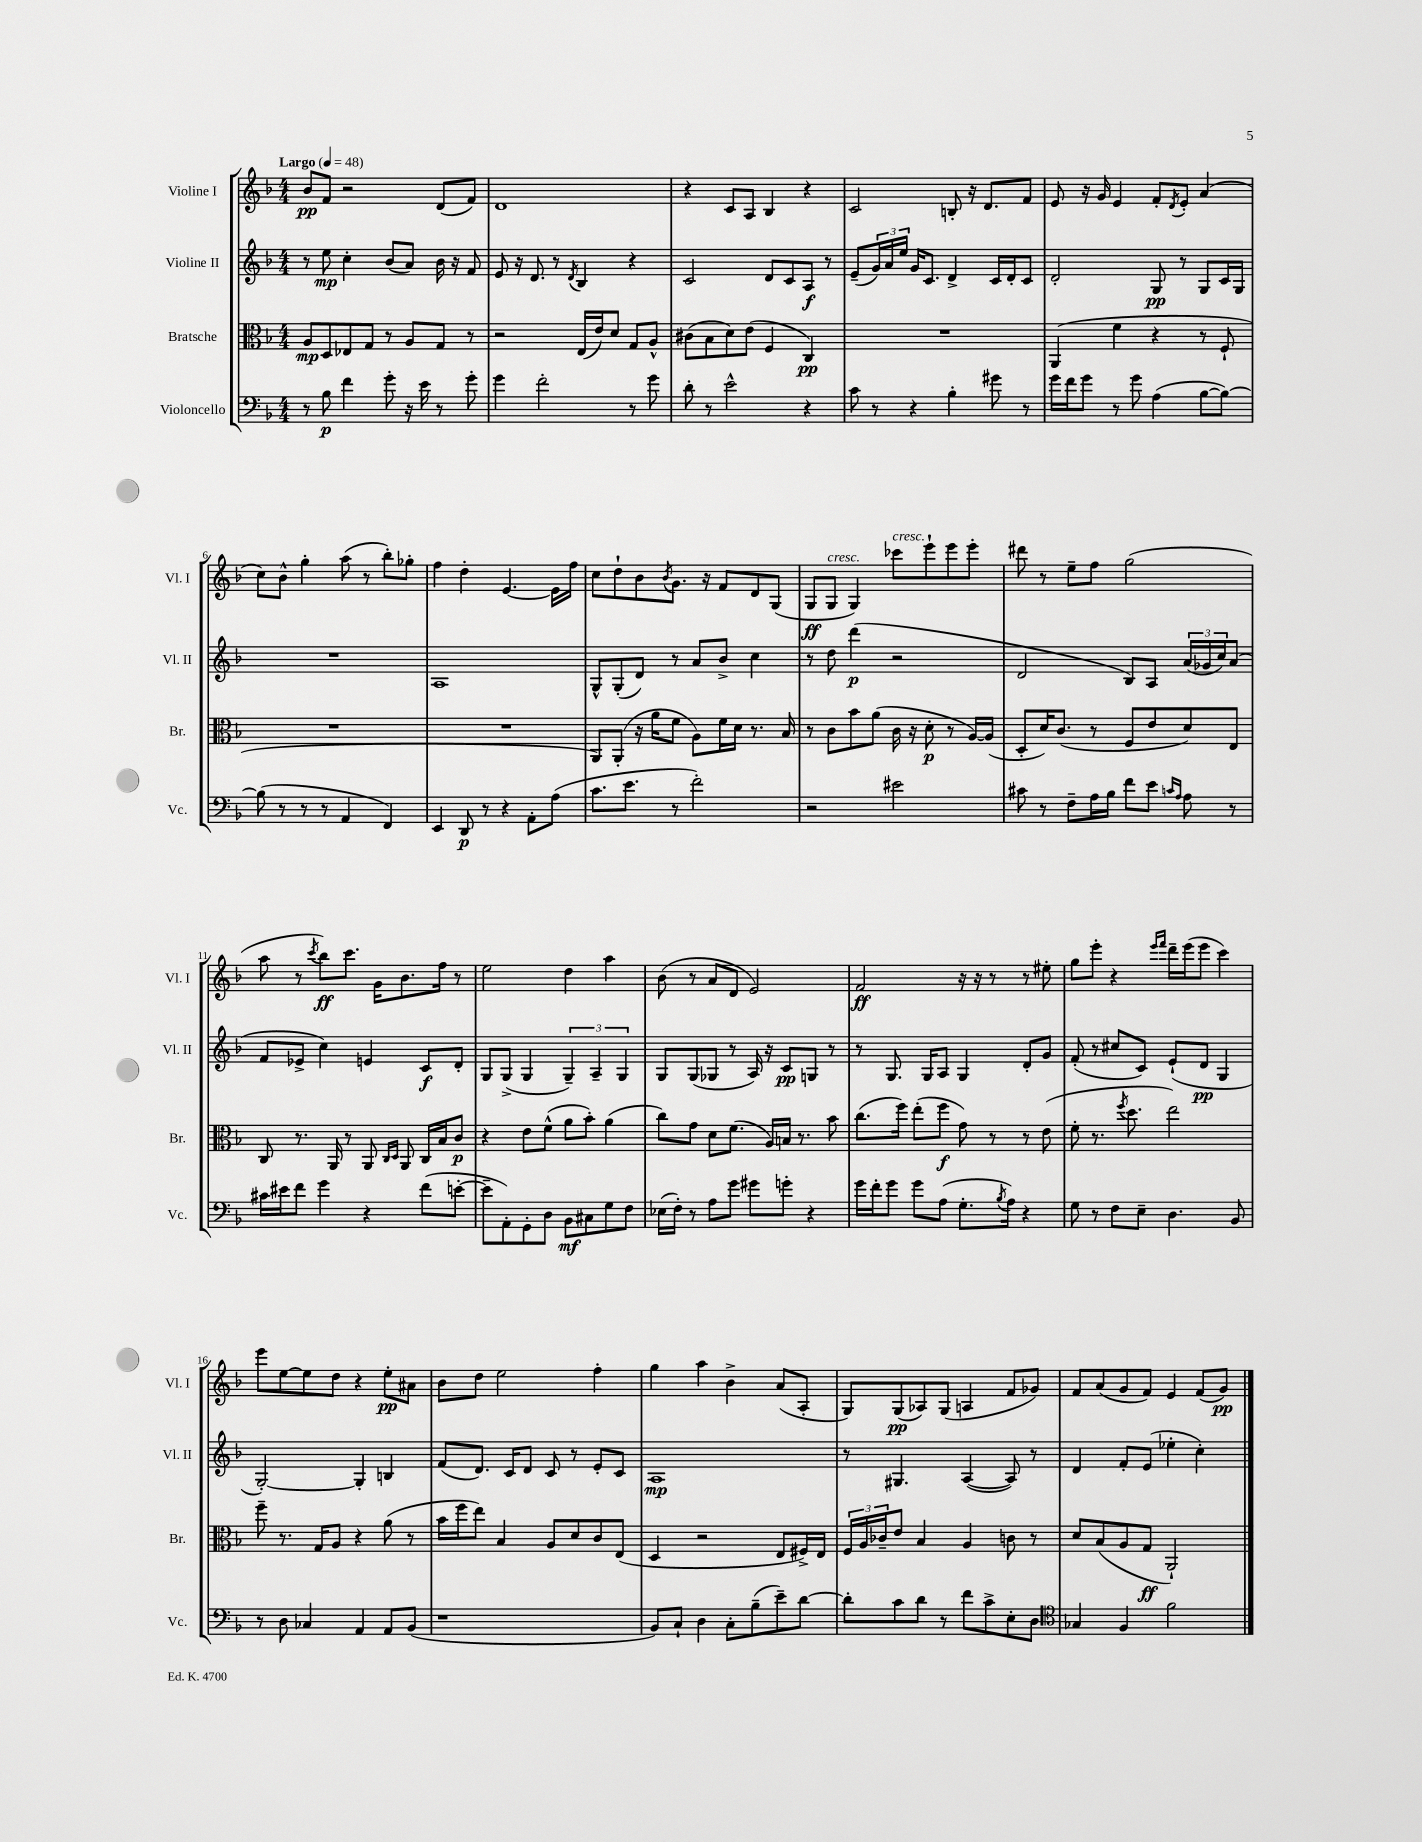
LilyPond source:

<<
\new StaffGroup <<
\new Staff = "s0" \with { instrumentName = "Violine I" shortInstrumentName = "Vl. I" } {
    \clef treble \key f \major \numericTimeSignature \time 4/4 \tempo "Largo" 4 = 48
    bes'8\pp f'8 r2 d'8( f'8) |
    d'1 |
    r4 c'8 a8 bes4 r4 |
    c'2 b8-. r16 d'8. f'8 |
    e'8 r16 g'16 e'4 f'8-. \acciaccatura { d'8 } e'8-. a'4( |
    c''8) bes'8-^ g''4-. a''8( r8 bes''8-.) ges''8-. |
    f''4 d''4-. e'4.~ e'16 f''16 |
    c''8 d''8-! bes'8 \acciaccatura { bes'8 } g'8. r16 f'8 d'8 g8( |
    g8\ff g8^\markup { \italic "cresc." } g4) ces'''8^\markup { \italic "cresc." } e'''8-! e'''8 e'''8-. |
    dis'''8 r8 e''8-- f''8 g''2( |
    a''8 r8 \acciaccatura { c'''8 } bes''8\ff) c'''8. g'16 bes'8. f''16 r8 |
    e''2 d''4 a''4 |
    bes'8( r8 a'8 d'8 e'2) |
    f'2\ff r16 r16 r8 r8 eis''8-. |
    g''8 e'''8-. r4 \grace { e'''16 f'''16 } d'''16-- e'''16( e'''8 c'''4) |
    e'''8 e''8~ e''8 d''8 r4 e''8-.\pp ais'8 |
    bes'8 d''8 e''2 f''4-. |
    g''4 a''4 bes'4-> a'8( a8-. |
    g8) g8\pp( aes8) g8( a4 f'8 ges'8) |
    f'8 a'8( g'8 f'8) e'4 f'8( g'8\pp) \bar "|." |
}
\new Staff = "s1" \with { instrumentName = "Violine II" shortInstrumentName = "Vl. II" } {
    \clef treble \key f \major \numericTimeSignature \time 4/4
    r8 e''8\mp c''4-. bes'8( a'8) bes'16 r16 f'8 |
    e'8 r16 d'8. r8 \acciaccatura { d'8 } bes4 r4 |
    c'2 d'8 c'8 a8\f r8 |
    e'8--( \tuplet 3/2 { g'16) a'16 e''16 } g'16 c'8. d'4-> c'16 d'16-. c'8 |
    d'2-. g8\pp r8 g8 c'16 g16 |
    R1 |
    a1 |
    g8-^ g8-.( d'8) r8 a'8 bes'8-> c''4 |
    r8 d''8 d'''4\p( r2 |
    d'2 bes8) a8 \tuplet 3/2 { a'16( ges'16 c''16) } a'8( |
    f'8 ees'8-> c''4) e'4 c'8\f d'8-. |
    g8 g8->( g4 \tuplet 3/2 { g4--) a4-- g4 } |
    g8 g8( ges8 r8 a16) r16 c'8\pp g8 r8 |
    r8 g8. g16 a8 g4 d'8-. g'8 |
    f'8-.( r8 cis''8 c'8) e'8-!( d'8\pp g4 |
    g2~-.) g4-. b4 |
    f'8( d'8.) c'16 d'8 c'8 r8 e'8-. c'8 |
    a1\mp |
    r8 gis4. a4~( a8) r8 |
    d'4 f'8-. e'8( ees''4-. c''4-.) \bar "|." |
}
\new Staff = "s2" \with { instrumentName = "Bratsche" shortInstrumentName = "Br." } {
    \clef alto \key f \major \numericTimeSignature \time 4/4
    a8\mp d8 ees8 g8 r8 a8 g8 r8 |
    r2 e16( e'16) d'8 g8 a8-^ |
    cis'8( bes8 d'8) e'8( f4 c4\pp) |
    R1 |
    a,4( f'4 r4 r8 f8-! |
    R1 |
    R1 |
    a,8) a,8-.( r16 a'16 f'8 a8) f'16 d'16 r8. bes16 |
    r8 c'8 bes'8 a'8( c'16 r16 d'8-.\p r8 a16~) a16( |
    d8-. d'16) c'8.( r8 f8 e'8 d'8) e8 |
    c8 r8. a,16 r8 a,8 \grace { c16 d16 } a,8 c16 bes16 c'8\p |
    r4 e'8 f'8-^( a'8 bes'8-.) a'4( |
    c''8) g'8 d'8 f'8.( a16) b16 r8. bes'8 |
    c''8.( f''16) e''8-.( f''8\f g'8) r8 r8 e'8( |
    f'8-. r8. \acciaccatura { f''8 } d''8. e''2) |
    f''8-- r8. g16 a8 r4 a'8( r8 |
    bes'16 f''16 e''8) bes4 a8 d'8 c'8 e8( |
    d4 r2 e8 fis16->) e16 |
    \tuplet 3/2 { f16 a16 ces'16-- } e'8 bes4 a4 c'8 r8 |
    d'8 bes8( a8 g8\ff a,2-!) \bar "|." |
}
\new Staff = "s3" \with { instrumentName = "Violoncello" shortInstrumentName = "Vc." } {
    \clef bass \key f \major \numericTimeSignature \time 4/4
    r8 bes8\p f'4 g'8-. r16 e'16 r8 g'8-. |
    g'4 f'2-. r8 g'8 |
    d'8-. r8 e'2-^ r4 |
    c'8 r8 r4 bes4-. gis'8 r8 |
    g'16 f'16 g'8 r8 g'8 a4( bes8~ bes8~) |
    bes8( r8 r8 r8 a,4 f,4) |
    e,4 d,8\p r8 r4 a,8-. a8( |
    c'8. e'8. r8 f'2-.) |
    r2 eis'2 |
    cis'8 r8 f8-- a16 bes16 f'8 e'8 \grace { c'16 a16 } a8 r8 |
    cis'16 eis'16 f'8 g'4 r4 f'8( e'8~-. |
    e'8-- a,8-.) g,8-. d8 bes,8\mf cis8 g8 f8 |
    ees16( f16-.) r8 a8 g'8 gis'8 g'8-. r4 |
    g'16 f'16-. g'8 g'8 a8( g8.-. \acciaccatura { bes8 } a16) r4 |
    g8 r8 f8 e8-- d4. bes,8 |
    r8 d8 ces4 a,4 a,8 bes,8( |
    r1 |
    bes,8) c8-! d4 c8-. bes8--( e'8--) d'8~ |
    d'8-. c'8 d'8 r8 f'8 c'8-> e8-. d8 |
    \clef tenor ges4 f4 f'2 \bar "|." |
}
>>
>>
